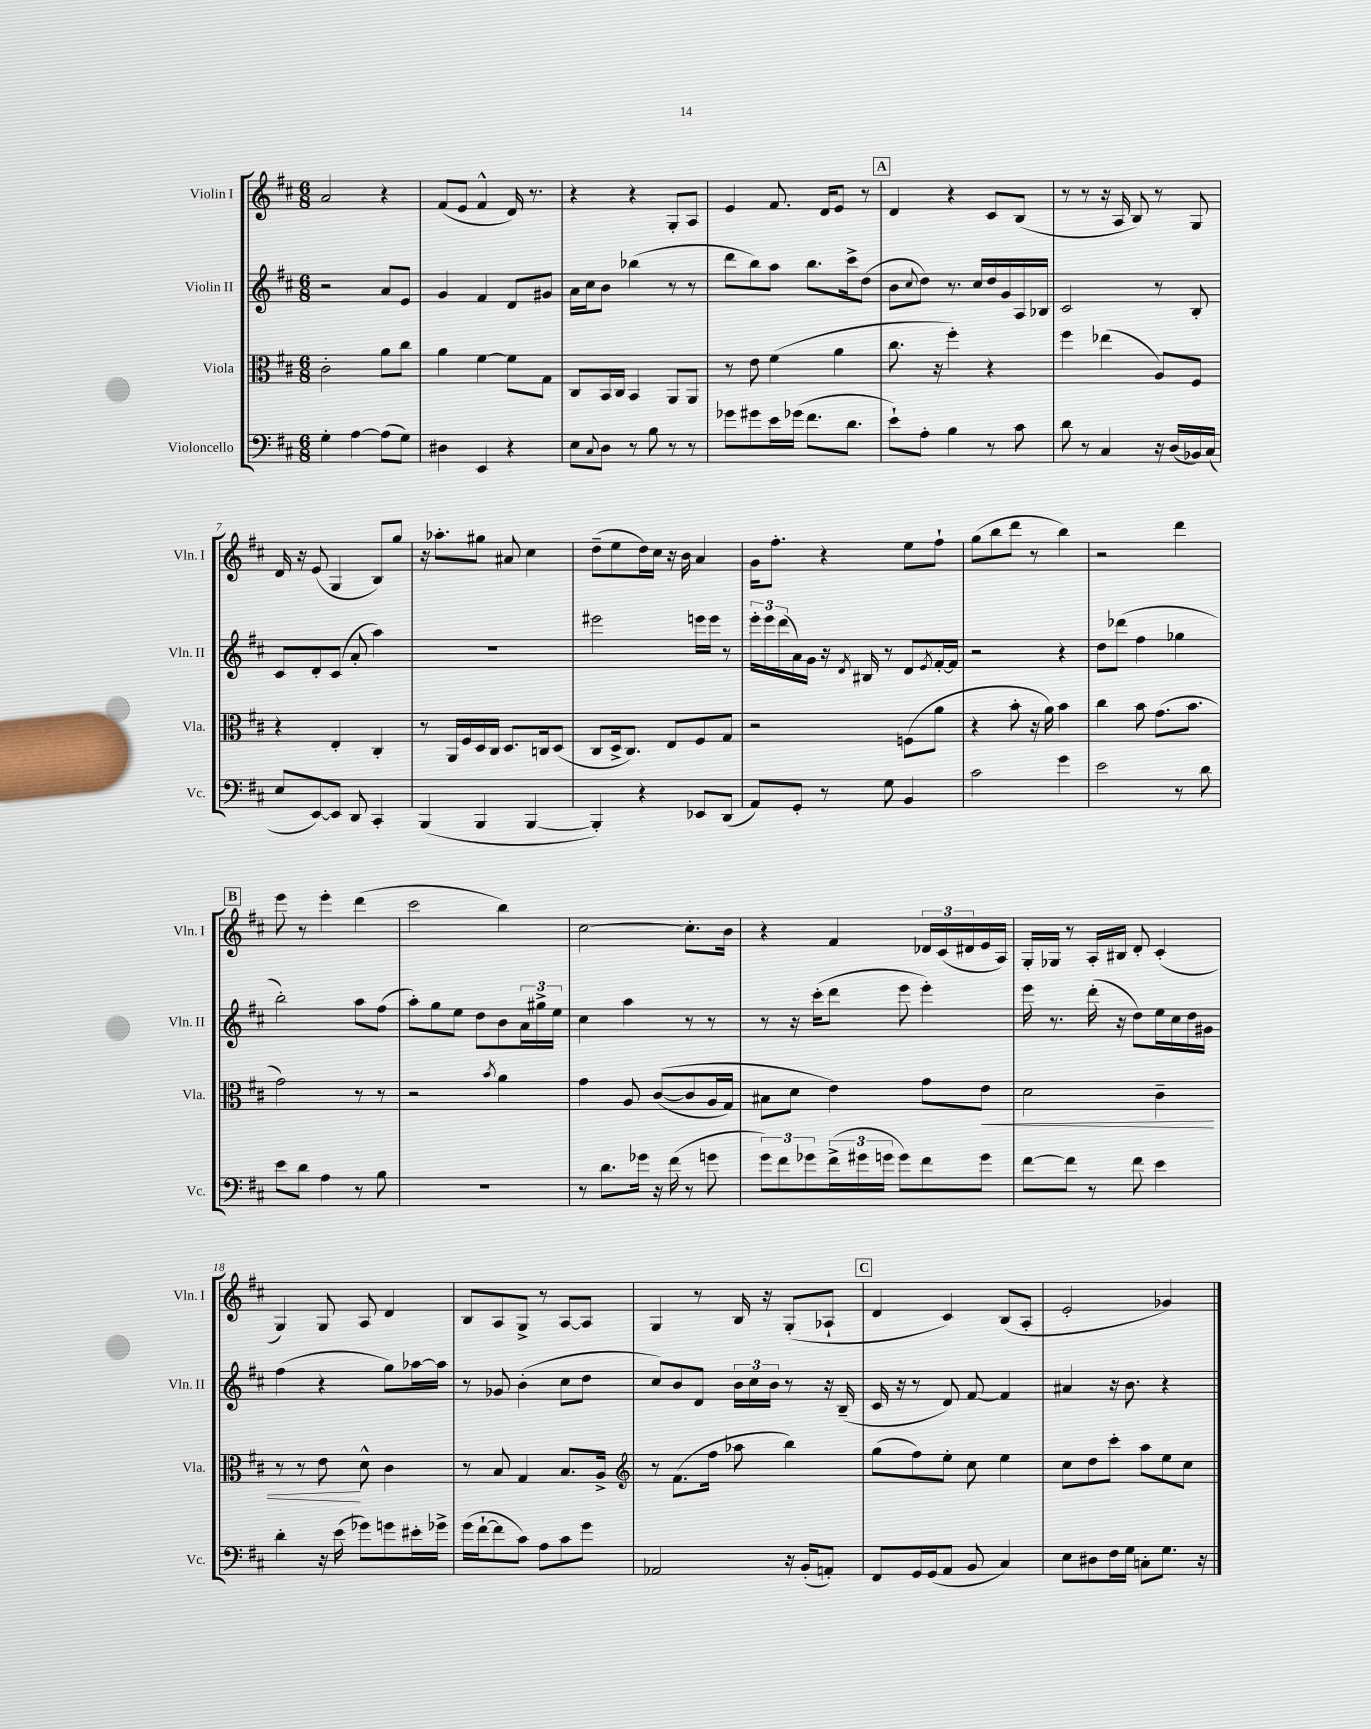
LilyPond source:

<<
\new StaffGroup <<
\new Staff = "s0" \with { instrumentName = "Violin I" shortInstrumentName = "Vln. I" } {
    \clef treble \key d \major \numericTimeSignature \time 6/8
    a'2 r4 |
    fis'8( e'8 fis'4-^ d'16) r8. |
    r4 r4 g8-. a8 |
    e'4 fis'8. d'16 e'8 r8 |
    \mark \markup { \box "A" } d'4 r4 cis'8 b8( |
    r8 r8 r16 a16 b8) r8 g8 |
    d'16 r16 e'8( g4 b8) g''8 |
    r16 aes''8.-. gis''8 ais'8 cis''4 |
    d''8--( e''8 d''16) cis''16 r16 b'16 a'4 |
    g'16 fis''8.-. r4 e''8 fis''8-! |
    g''8( b''8 d'''8 r8 b''4) |
    r2 d'''4 |
    \mark \markup { \box "B" } e'''8 r8 e'''4-. d'''4( |
    cis'''2 b''4) |
    cis''2~ cis''8.-. b'16 |
    r4 fis'4 \tuplet 3/2 { des'16 cis'16( dis'16 } e'16 a16) |
    g16-. ges16 r8 a16-. bis16 d'8-. cis'4-.( |
    g4) g8 a8 d'4 |
    b8 a8 g8-> r8 a8~ a8 |
    g4 r8 b16 r16 g8-.( aes8-! |
    \mark \markup { \box "C" } d'4 cis'4) b8( a8-. |
    e'2-. ges'4) \bar "|." |
}
\new Staff = "s1" \with { instrumentName = "Violin II" shortInstrumentName = "Vln. II" } {
    \clef treble \key d \major \numericTimeSignature \time 6/8
    r2 a'8 e'8 |
    g'4 fis'4 d'8 gis'8 |
    a'16 cis''16 b'8 bes''4( r8 r8 |
    d'''8 b''8) a''8 b''8. cis'''16-> d''8( |
    \mark \markup { \box "A" } b'8 \appoggiatura { cis''8 } d''8) r8. cis''16 d''16 g'16 a16 bes16 |
    cis'2 r8 b8-. |
    cis'8 d'8-. cis'8( a'8-. a''4) |
    R2. |
    eis'''2 e'''16 e'''16 r8 |
    \tuplet 3/2 { e'''16-. e'''16 d'''16( } a'16) g'16 r16 \acciaccatura { d'8 } bis16 r8 d'8 \acciaccatura { e'8 } fis'16~-. fis'16 |
    r2 r4 |
    d''8 des'''8( fis''4 ges''4 |
    \mark \markup { \box "B" } b''2-.) a''8 fis''8( |
    a''8-.) g''8 e''8 d''8 b'8 \tuplet 3/2 { a'16 gis''16-> e''16 } |
    cis''4 a''4 r8 r8 |
    r8 r16 cis'''16-.( d'''8 e'''8 e'''4-.) |
    e'''16 r8. d'''16-.( r16 d''8) e''16 cis''16 d''16 gis'16 |
    fis''4( r4 g''8) aes''16~ aes''16 |
    r8 ges'8 b'4-.( cis''8 d''8 |
    cis''8) b'8 d'8 \tuplet 3/2 { b'16 cis''16 b'16 } r8 r16 b16--( |
    \mark \markup { \box "C" } cis'16 r16 r8 d'8) fis'8~ fis'4 |
    ais'4 r16 b'8. r4 \bar "|." |
}
\new Staff = "s2" \with { instrumentName = "Viola" shortInstrumentName = "Vla." } {
    \clef alto \key d \major \numericTimeSignature \time 6/8
    cis'2-. a'8 cis''8 |
    a'4 fis'4~ fis'8 g8 |
    cis8 b,16 cis16 b,4 a,8 a,8 |
    r8 e'8 fis'4( a'4 |
    \mark \markup { \box "A" } cis''8. r16 fis''4-.) r4 |
    fis''4 ees''4( a8) fis8 |
    r4 e4-. cis4-. |
    r8 a,16 fis16 d16 cis16 d8. c16 d8( |
    cis8 d16-> cis8.) e8 fis8 g8 |
    r2 f8( a'8 |
    r4 b'8-. r16 a'16) b'4 |
    cis''4 b'8 g'8.( b'8. |
    \mark \markup { \box "B" } g'2) r8 r8 |
    r2 \acciaccatura { b'8 } a'4 |
    g'4 a8 cis'8~(\( cis'8 a16 g16) |
    bis8 d'8 e'4\) g'8 e'8\< |
    d'2 cis'4-- |
    r8 r8 e'8\! d'8-^ cis'4 |
    r8 b8 g4 b8. a16-> |
    \clef treble r8 fis'8.( fis''16 aes''8 b''4) |
    \mark \markup { \box "C" } g''8( fis''8) e''8-. cis''8 e''4 |
    cis''8 d''8 cis'''8-. a''8 e''8 cis''8 \bar "|." |
}
\new Staff = "s3" \with { instrumentName = "Violoncello" shortInstrumentName = "Vc." } {
    \clef bass \key d \major \numericTimeSignature \time 6/8
    g4-. a4~ a8( g8) |
    dis4 e,4 r4 |
    e8 \appoggiatura { cis8 } d8 r8 b8 r8 r8 |
    ges'8 gis'8 e'16 ges'16( fis'8. d'8. |
    \mark \markup { \box "A" } e'8-!) a8-. b4 r8 cis'8 |
    d'8 r8 cis4 r16 d16( bes,16) cis16( |
    e8 e,8~) e,8 d,8 cis,4-. |
    b,,4( b,,4 b,,4~ |
    b,,4-.) r4 ees,8 d,8( |
    a,8) g,8-. r8 g8 b,4 |
    cis'2 g'4 |
    e'2 r8 d'8 |
    \mark \markup { \box "B" } e'8 d'8 a4 r8 b8 |
    R2. |
    r8 d'8. ges'16 r16 fis'16( r8 g'8 |
    \tuplet 3/2 { g'8) fis'8 ges'8 } \tuplet 3/2 { fis'16->( gis'16 g'16 } g'8) fis'8 g'8 |
    fis'8~ fis'8 r8 fis'8 e'4 |
    d'4-. r16 e'16( ges'8) g'8 eis'16-. ges'16-> |
    g'16( fis'16~-! fis'8 cis'8) a8 cis'8 g'8 |
    aes,2 r16 b,16-.( a,8-.) |
    \mark \markup { \box "C" } fis,8 g,16 g,16( a,8 b,8 cis4) |
    e8 dis8 fis16 g16 c8-. g8. r16 \bar "|." |
}
>>
>>
